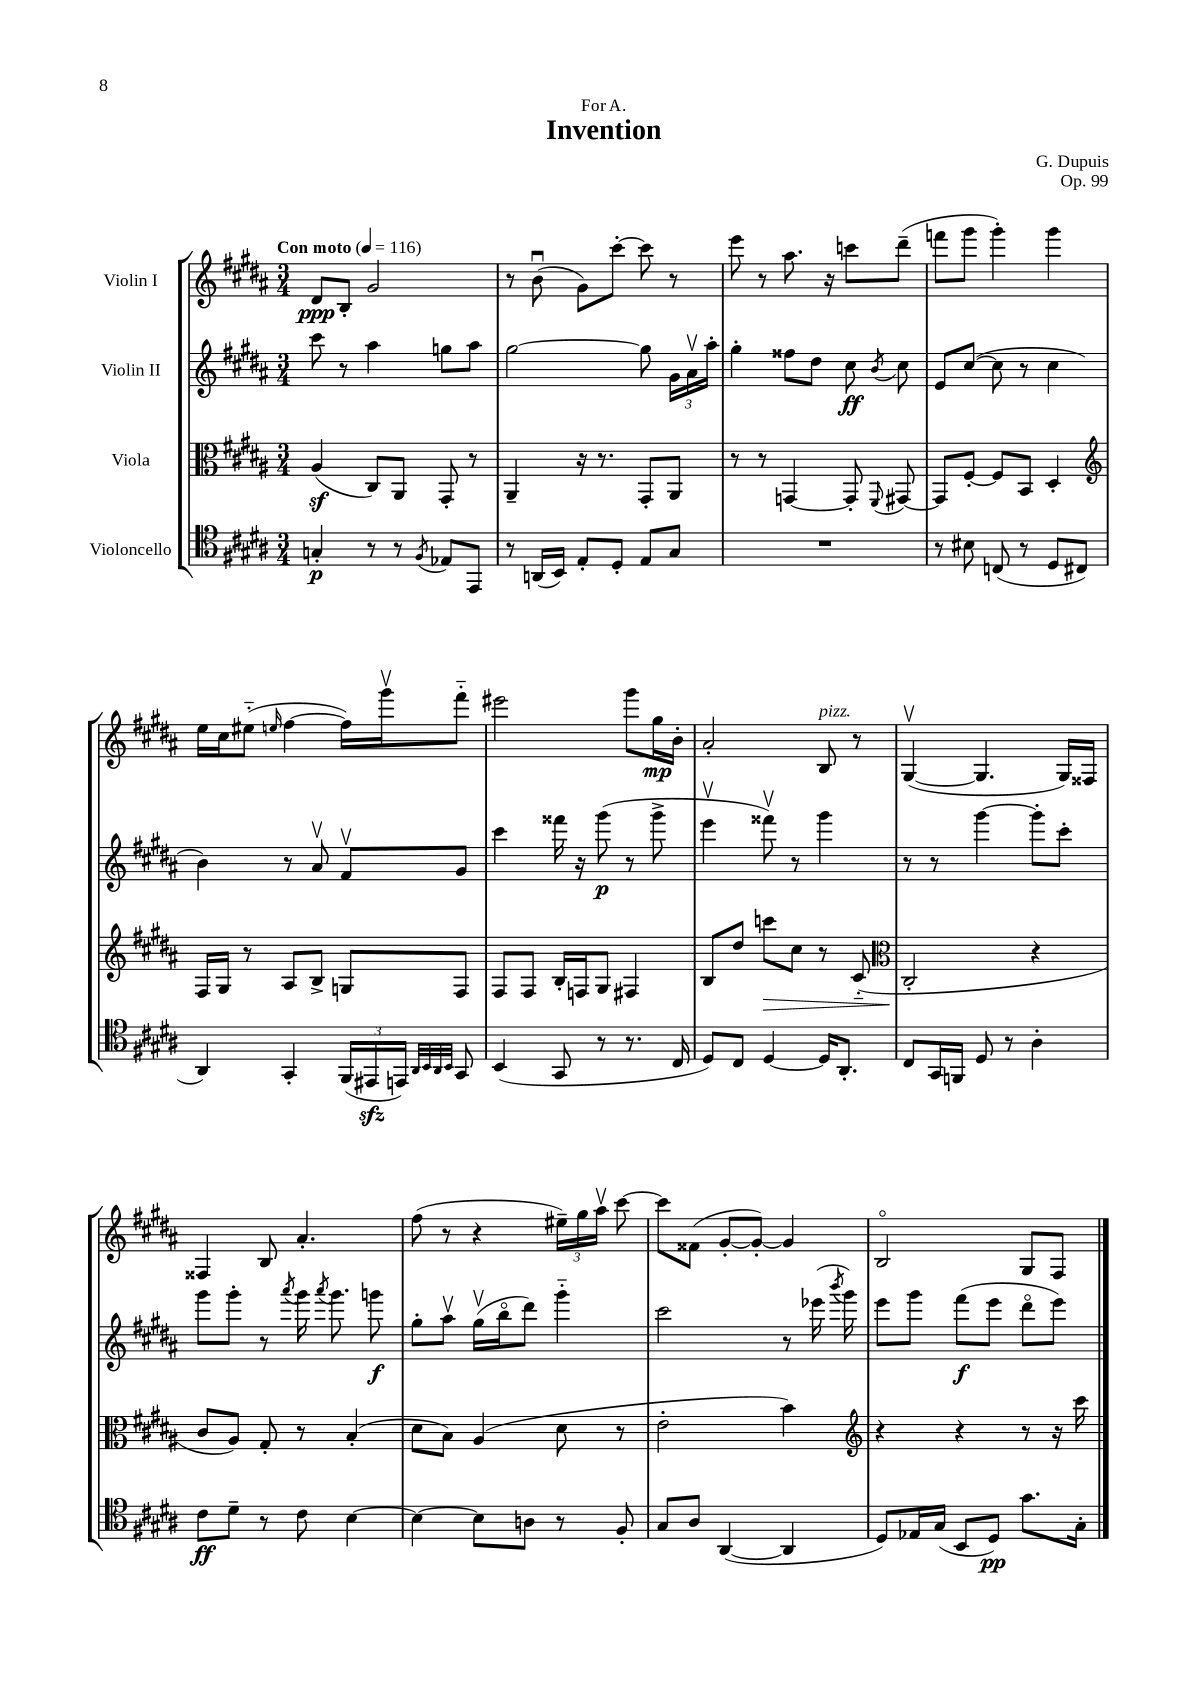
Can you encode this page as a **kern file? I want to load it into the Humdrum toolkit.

**kern	**dynam	**kern	**dynam	**kern	**dynam	**kern	**dynam
*part4	*part4	*part3	*part3	*part2	*part2	*part1	*part1
*staff4	*staff4	*staff3	*staff3	*staff2	*staff2	*staff1	*staff1
*I"Violoncello	*	*I"Viola	*	*I"Violin II	*	*I"Violin I	*
*clefC4	*	*clefC3	*	*clefG2	*	*clefG2	*
*k[f#c#g#d#a#]	*	*k[f#c#g#d#a#]	*	*k[f#c#g#d#a#]	*	*k[f#c#g#d#a#]	*
*M3/4	*	*M3/4	*	*M3/4	*	*M3/4	*
*MM116	*	*MM116	*	*MM116	*	*MM116	*
=1	=1	=1	=1	=1	=1	=1	=1
!	!	!	!	!	!	!LO:TX:a:B:t=Con moto	!
4Gn'/	p	(4A#z/	.	8ccc#\	.	8d#/L	ppp
.	.	.	.	8r	.	8B'/J	.
8r	.	8C#/L)	.	4aa#\	.	2g#/	.
8r	.	8AA#/J	.	.	.	.	.
8qF#/	.	.	.	.	.	.	.
8E-X/L	.	8GG#'/	.	8ggn\L	.	.	.
8EE/J	.	8r	.	8aa#\J	.	.	.
=2	=2	=2	=2	=2	=2	=2	=2
8r	.	4AA#~/	.	[2gg#\	.	8r	.
(16AAn/LL	.	.	.	.	.	(8bu\	.
16BB/JJ)	.	.	.	.	.	.	.
8E'/L	.	16r	.	.	.	8g#\L)	.
.	.	8.r	.	.	.	.	.
8D#'/J	.	.	.	.	.	[8ccc#'\J	.
8E/L	.	8GG#'/L	.	8gg#\]	.	8ccc#\]	.
8G#/J	.	8AA#/J	.	24g#\LL	.	8r	.
.	.	.	.	24a#v\	.	.	.
.	.	.	.	24aa#'\JJ	.	.	.
=3	=3	=3	=3	=3	=3	=3	=3
2.r	.	8r	.	4gg#'\	.	8eee\	.
.	.	8r	.	.	.	8r	.
.	.	[4GGn/	.	8ff##X\L	.	8.aa#\	.
.	.	.	.	8dd#\J	.	.	.
.	.	.	.	.	.	16r	.
.	.	8GG'/]	.	8cc#\	ff	8cccn\L	.
.	.	8qqFF#/	.	8qb/	.	.	.
.	.	[8GG#X/	.	8cc#\	.	(8ddd#~\J	.
=4	=4	=4	=4	=4	=4	=4	=4
8r	.	8GG#/L]	.	8e/L	.	8fffn\L	.
8B#X\	.	[8F#'/J	.	([8cc#/J	.	8ggg#\J	.
(8Cn/	.	8F#/L]	.	8cc#\]	.	4ggg#'\)	.
8r	.	8BB/J	.	8r	.	.	.
8D#/L	.	4D#'/	.	4cc#\	.	4ggg#\	.
8C#X/J	.	.	.	.	.	.	.
!!LO:LB:g=z
=5	=5	=5	=5	=5	=5	=5	=5
*	*	*clefG2	*	*	*	*	*
4AA#/)	.	16F#/LL	.	4b\)	.	16ee\LL	.
.	.	16G#/JJ	.	.	.	16cc#\J	.
.	.	8r	.	.	.	(8ee#X\J	.
.	.	.	.	.	.	16qqeen/	.
4GG#'/	.	8A#/L	.	8r	.	[4ff#\	.
.	.	8B^/J	.	8a#v/	.	.	.
(24FF#/LL	.	8Gn/L	.	8f#v/L	.	16ff#\LL])	.
24EE#Xzz/	.	.	.	.	.	.	.
.	.	.	.	.	.	16ggg#v\J	.
24EEn/JJ)	.	.	.	.	.	.	.
32qqAA#/LLL	.	.	.	.	.	.	.
32qqBB/	.	.	.	.	.	.	.
32qqAA#/	.	.	.	.	.	.	.
32qqBB/JJJ	.	.	.	.	.	.	.
8GG#/	.	8F#/J	.	8g#/J	.	8fff#\J	.
=6	=6	=6	=6	=6	=6	=6	=6
(4BB/	.	8F#/L	.	4ccc#\	.	2eee#X\	.
.	.	8F#/J	.	.	.	.	.
8GG#/	.	16B'/LL	.	16fff##X\	.	.	.
.	.	16Fn/J	.	16r	.	.	.
8r	.	8G#/J	.	(8ggg#\	p	.	.
8.r	.	4F#X/	.	8r	.	8ggg#\L	.
.	.	.	.	8ggg#^\	.	16gg#\L	mp
16C#/	.	.	.	.	.	16b'\JJ	.
=7	=7	=7	=7	=7	=7	=7	=7
8D#/L)	.	8B/L	.	4eeev\	.	2a#'/	.
8C#/J	.	8dd#/J	.	.	.	.	.
!	!	!	!LO:HP:b	!	!	!	!
[4D#/	.	8cccn\L	>	8fff##Xv\)	.	.	.
.	.	8cc#\J	.	8r	.	.	.
!	!	!	!	!	!	!LO:TX:a:i:t=pizz.	!
16D#/KL]	.	8r	.	4ggg#\	.	8B/	.
8.AA#'/J	.	.	.	.	.	.	.
.	.	(8c#/	.	.	.	8r	.
=8	=8	=8	=8	=8	=8	=8	=8
*	*	*clefC3	*	*	*	*	*
8C#/L	.	2C#'/	.	8r	.	([4G#v/	.
16GG#/L	.	.	.	8r	.	.	.
16FFn/JJ	.	.	.	.	.	.	.
8D#/	.	.	.	[4ggg#\	.	4.G#/]	.
8r	.	.	.	.	.	.	.
4A#'\	.	4r	]	8ggg#'\L]	.	.	.
.	.	.	.	8ccc#'\J	.	16G#/LL)	.
.	.	.	.	.	.	16F##X/JJ	.
!!LO:LB:g=z
=9	=9	=9	=9	=9	=9	=9	=9
8c#\L	ff	8c#/L	.	8ggg#\L	.	4F##X/	.
8d#~\J	.	8A#/J)	.	8ggg#'\J	.	.	.
8r	.	8G#'/	.	8r	.	8B/	.
.	.	.	.	8qaaa#/	.	.	.
8c#\	.	8r	.	16ggg#\	.	4.a#'/	.
.	.	.	.	8qaaa#/	.	.	.
.	.	.	.	8.ggg#\	.	.	.
[4B\	.	(4B'/	.	.	.	.	.
.	.	.	.	8gggn\	f	.	.
=10	=10	=10	=10	=10	=10	=10	=10
4B\_	.	8d#\L	.	8gg#'\L	.	(8ff#\	.
.	.	8B\J)	.	8aa#v\J	.	8r	.
8B\L]	.	(4A#/	.	(16gg#v\LL	.	4r	.
.	.	.	.	16bb\J	.	.	.
8An\J	.	.	.	8ddd#\J)	.	.	.
8r	.	8d#\	.	4ggg#\	.	24ee#X~\LL)	.
.	.	.	.	.	.	24gg#\	.
.	.	.	.	.	.	24aa#v\JJ	.
8F#'/	.	8r	.	.	.	[8ccc#\	.
=11	=11	=11	=11	=11	=11	=11	=11
8G#/L	.	2e'\	.	2ccc#\	.	8ccc#\L]	.
8A#/J	.	.	.	.	.	(8f##X\J	.
([4AA#/	.	.	.	.	.	[8g#'/L	.
.	.	.	.	.	.	8g#'/J_)	.
4AA#/]	.	4b\)	.	8r	.	4g#/]	.
.	.	.	.	(16eee-X\	.	.	.
.	.	.	.	8qbbb/	.	.	.
.	.	.	.	16ggg#\)	.	.	.
=12	=12	=12	=12	=12	=12	=12	=12
*	*	*clefG2	*	*	*	*	*
8D#/L)	.	4r	.	8eee\L	.	2B/	.
16E-X/L	.	.	.	8ggg#\J	.	.	.
(16G#/JJ	.	.	.	.	.	.	.
8BB/L	.	4r	.	(8fff#\L	f	.	.
8D#/J)	pp	.	.	8eee\J	.	.	.
8.g#\L	.	8r	.	8ddd#\L	.	8G#/L	.
.	.	16r	.	8eee\J)	.	8F#/J	.
16G#'\Jk	.	16ccc#\	.	.	.	.	.
==	==	==	==	==	==	==	==
*-	*-	*-	*-	*-	*-	*-	*-
